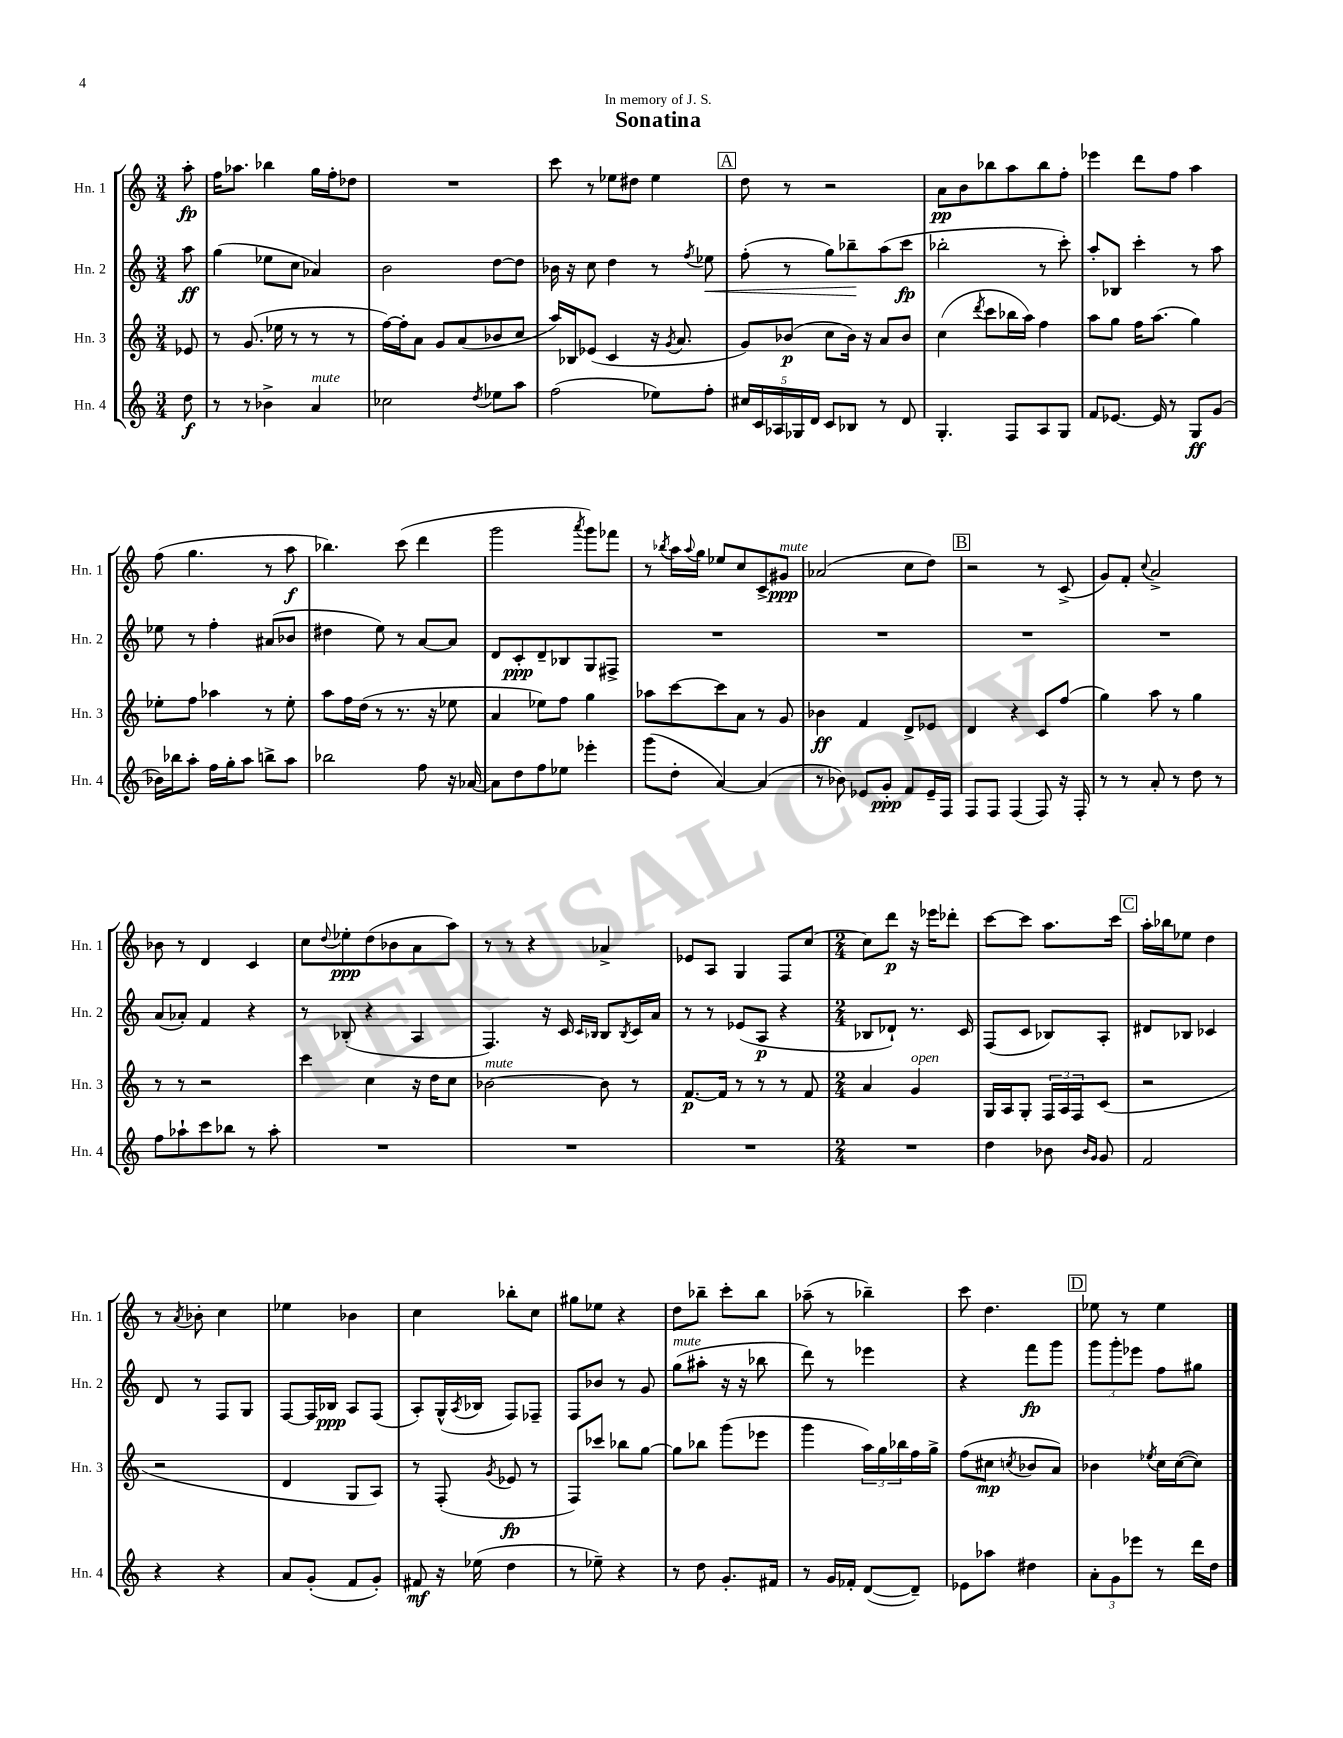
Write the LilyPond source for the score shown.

\header { title = "Sonatina" dedication = "In memory of J. S." }
<<
\new StaffGroup <<
\new Staff = "s0" \with { instrumentName = "Hn. 1" shortInstrumentName = "Hn. 1" } {
    \clef treble \key c \major \numericTimeSignature \time 3/4 \partial 8
    a''8-.\fp |
    f''16 aes''8. bes''4 g''16 f''16-. des''8 |
    R2. |
    c'''8 r8 ees''8 dis''8 ees''4 |
    \mark \markup { \box "A" } d''8 r8 r2 |
    a'8\pp b'8 bes''8 a''8 bes''8 f''8-. |
    ees'''4 d'''8 f''8 a''4 |
    f''8( g''4. r8 a''8\f |
    bes''4.) c'''8( d'''4 |
    g'''2 \acciaccatura { a'''8 } g'''8) fes'''8 |
    r8 \acciaccatura { bes''8 } a''16 \appoggiatura { a''8 } g''16 ees''8 c''8 c'8-> gis'8\ppp^\markup { \italic "mute" } |
    aes'2( c''8 d''8) |
    \mark \markup { \box "B" } r2 r8 c'8->( |
    g'8) f'8-. \appoggiatura { c''8 } a'2-> |
    bes'8 r8 d'4 c'4 |
    c''8 \appoggiatura { d''8 } ees''8-.\ppp d''8( bes'8 a'8 a''8) |
    r8 r8 r4 aes'4-> |
    ees'8 a8 g4 f8 c''8~ |
    \numericTimeSignature \time 2/4 c''8 d'''8\p r16 ees'''16 des'''8-. |
    c'''8~ c'''8 a''8. c'''16 |
    \mark \markup { \box "C" } a''16-. bes''16 ees''8 d''4 |
    r8 \acciaccatura { a'8 } bes'8-. c''4 |
    ees''4 bes'4 |
    c''4 bes''8-. c''8 |
    gis''8 ees''8 r4 |
    d''8 bes''8-- c'''8-. bes''8 |
    aes''8--( r8 bes''4--) |
    c'''8 d''4. |
    \mark \markup { \box "D" } ees''8 r8 ees''4 \bar "|." |
}
\new Staff = "s1" \with { instrumentName = "Hn. 2" shortInstrumentName = "Hn. 2" } {
    \clef treble \key c \major \numericTimeSignature \time 3/4 \partial 8
    a''8\ff |
    g''4( ees''8 c''8 aes'4) |
    b'2 d''8~ d''8 |
    bes'16 r16 c''8 d''4 r8 \acciaccatura { f''8 } ees''8\< |
    \mark \markup { \box "A" } f''8-.( r8 g''8) bes''8--\! a''8( c'''8\fp |
    bes''2-. r8 c'''8-.) |
    a''8-. bes8 c'''4-. r8 a''8 |
    ees''8 r8 f''4-. ais'8( bes'8 |
    dis''4 e''8) r8 a'8~ a'8 |
    d'8 c'8-.\ppp d'8-- bes8 g8 fis8-> |
    R2. |
    R2. |
    \mark \markup { \box "B" } R2. |
    R2. |
    a'8( aes'8-.) f'4 r4 |
    r8 bes8-.( r4 a4 |
    f4.) r16 c'16 \grace { c'16 bes16 } bes8 \acciaccatura { bes8 } c'16 a'16 |
    r8 r8 ees'8( a8\p r4 |
    \numericTimeSignature \time 2/4 bes8 des'8-!) r8. c'16 |
    f8( c'8 bes8) a8-. |
    \mark \markup { \box "C" } dis'8 bes8 ces'4 |
    d'8 r8 f8 g8 |
    f8~ f16 bes16\ppp a8 f8( |
    a8-.) g16-^( \acciaccatura { a8 } bes16 f8) fes8-- |
    f8 bes'8 r8 g'8 |
    g''8^\markup { \italic "mute" }( ais''8-. r16 r16 bes''8 |
    d'''8) r8 ees'''4 |
    r4 f'''8\fp g'''8 |
    \mark \markup { \box "D" } \tuplet 3/2 { g'''8 g'''8-. ees'''8 } f''8 gis''8 \bar "|." |
}
\new Staff = "s2" \with { instrumentName = "Hn. 3" shortInstrumentName = "Hn. 3" } {
    \clef treble \key c \major \numericTimeSignature \time 3/4 \partial 8
    ees'8 |
    r8 g'8.( ees''16 r8 r8 r8 |
    f''16~) f''16-. a'8 g'8 a'8( bes'8 c''8 |
    a''16) bes16 ees'8( c'4 r16 \acciaccatura { g'8 } a'8. |
    \mark \markup { \box "A" } g'8) bes'8\p( c''8 bes'16) r16 a'8 bes'8 |
    c''4( \acciaccatura { d'''8 } c'''8 bes''16 a''16) f''4 |
    a''8 g''8 f''16 a''8.( g''4) |
    ees''8-. f''8 aes''4 r8 ees''8-. |
    a''8 f''16 d''16( r8 r8. r16 ees''8 |
    a'4 ees''8) f''8 g''4 |
    aes''8 c'''8~ c'''8 a'8 r8 g'8 |
    bes'4\ff f'4 d'8-> ees'8 |
    \mark \markup { \box "B" } d'4 r4 c'8 f''8( |
    g''4) a''8 r8 g''4 |
    r8 r8 r2 |
    c'''4 c''4 r16 d''16 c''8 |
    bes'2~^\markup { \italic "mute" } bes'8 r8 |
    f'8.~\p f'16 r8 r8 r8 f'8 |
    \numericTimeSignature \time 2/4 a'4 g'4^\markup { \italic "open" } |
    g16 a16 g8-. \tuplet 3/2 { f16 a16 f16 } c'8( |
    \mark \markup { \box "C" } r2 |
    r2 |
    d'4 g8 a8) |
    r8 f8-.( \acciaccatura { g'8 } ees'8\fp r8 |
    f8) ces'''8 bes''8 g''8~ |
    g''8 bes''8 g'''8( ees'''8 |
    g'''4 \tuplet 3/2 { a''16) g''16 bes''16 } f''16 g''16-> |
    f''8( cis''8\mp \acciaccatura { c''8 } bes'8 a'8) |
    \mark \markup { \box "D" } bes'4 \acciaccatura { ees''8 } c''16 c''16~( c''8) \bar "|." |
}
\new Staff = "s3" \with { instrumentName = "Hn. 4" shortInstrumentName = "Hn. 4" } {
    \clef treble \key c \major \numericTimeSignature \time 3/4 \partial 8
    d''8\f |
    r8 r8 bes'4-> a'4^\markup { \italic "mute" } |
    ces''2 \acciaccatura { d''8 } ees''8 a''8 |
    f''2( ees''8) f''8-. |
    \mark \markup { \box "A" } \tuplet 5/4 { cis''16 c'16 aes16 ges16 d'16 } c'8 bes8 r8 d'8 |
    g4.-. f8 a8 g8 |
    f'8 ees'8.~ ees'16 r8 g8\ff g'8( |
    bes'16) bes''16 a''8-. f''16 g''16-. a''8 b''8-> a''8 |
    bes''2 f''8 r16 aes'16~ |
    aes'8 d''8 f''8 ees''8 ees'''4-. |
    g'''8( d''8-. a'4~) a'4( |
    r8 bes'8) ees'8 g'8-.\ppp f'8 ees'16-- f16 |
    \mark \markup { \box "B" } f8 f8 f4( f8) r16 f16-. |
    r8 r8 a'8-. r8 d''8 r8 |
    f''8 aes''8-! c'''8 bes''8 r8 aes''8-. |
    R2. |
    R2. |
    R2. |
    \numericTimeSignature \time 2/4 R2 |
    d''4 bes'8 \grace { bes'16 g'16 } g'8 |
    \mark \markup { \box "C" } f'2 |
    r4 r4 |
    a'8 g'8-.( f'8 g'8-.) |
    fis'8\mf r16 ees''16( d''4 |
    r8 ees''8--) r4 |
    r8 d''8 g'8.-. fis'16 |
    r8 g'16 fes'16-. d'8~( d'8--) |
    ees'8 aes''8 dis''4 |
    \mark \markup { \box "D" } \tuplet 3/2 { a'8-. g'8 ees'''8 } r8 d'''16 d''16 \bar "|." |
}
>>
>>
\layout { \context { \Score \remove "Bar_number_engraver" } }
